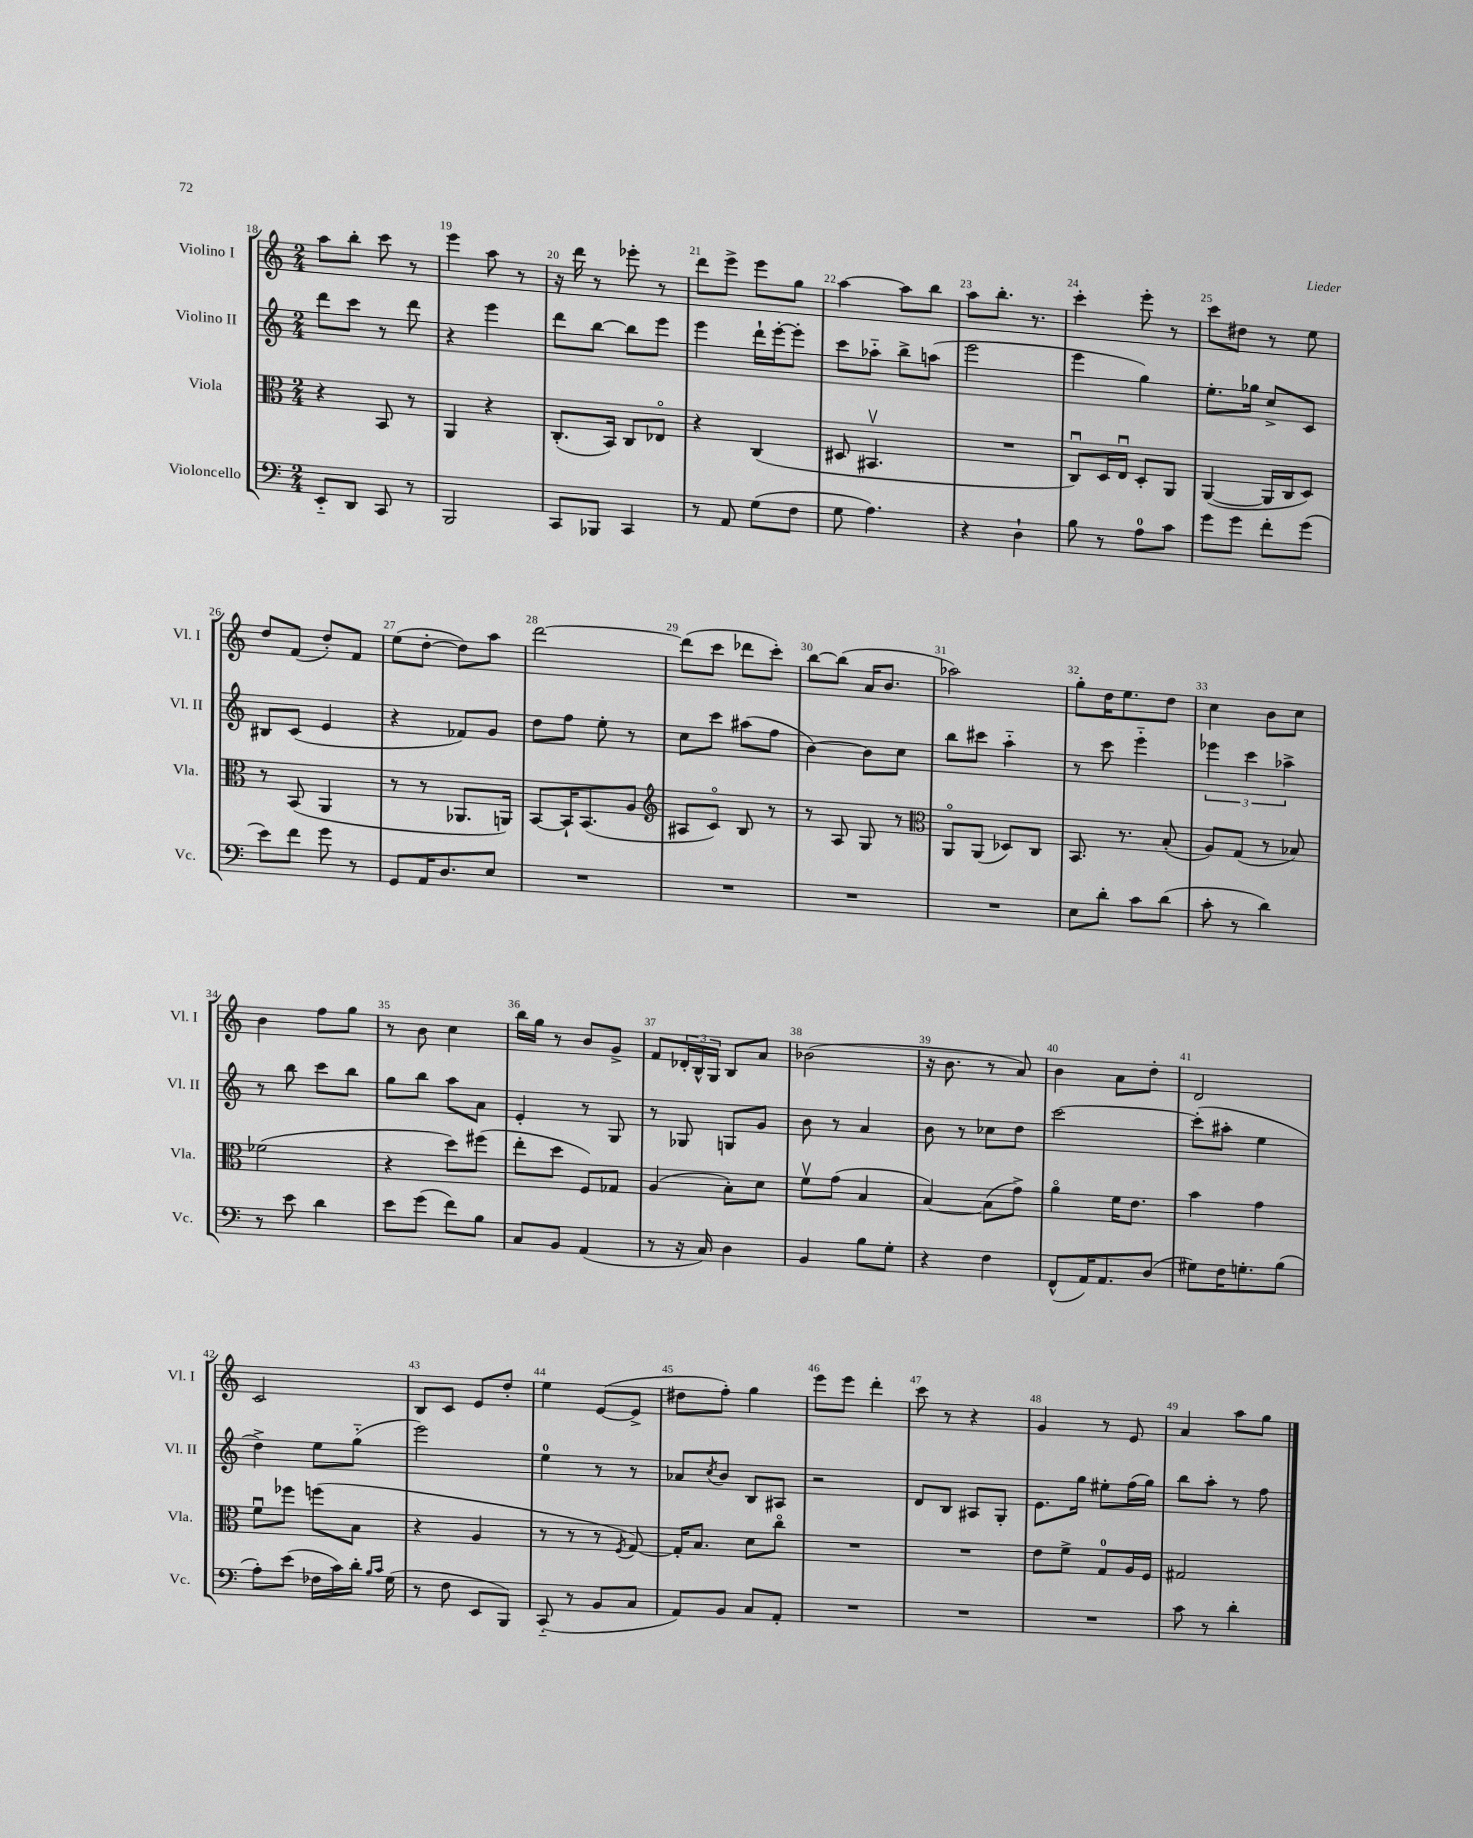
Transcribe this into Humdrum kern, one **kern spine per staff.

**kern	**kern	**kern	**kern
*part4	*part3	*part2	*part1
*staff4	*staff3	*staff2	*staff1
*I"Violoncello	*I"Viola	*I"Violino II	*I"Violino I
*I'Vc.	*I'Vla.	*I'Vl. II	*I'Vl. I
*clefF4	*clefC3	*clefG2	*clefG2
*k[]	*k[]	*k[]	*k[]
*M2/4	*M2/4	*M2/4	*M2/4
=18	=18	=18	=18
8EE/L	4r	8ddd\L	8aa\L
8DD/J	.	8ccc\J	8bb'\J
8CC/	8BB/	8r	8ccc\
8r	8r	8ddd\	8r
=19	=19	=19	=19
2BBB/	4AA/	4r	4eee\
.	4r	4eee\	8aa\
.	.	.	8r
=20	=20	=20	=20
8CC/L	(8.C'/L	8ddd\L	16r
.	.	.	16ddd\
8BBB-X/J	.	[8bb\J	8r
.	16BB/Jk)	.	.
4CC/	8C/L	8bb\L]	8eee-X'\
.	8E-X/J	8eee\J	8r
=21	=21	=21	=21
8r	4r	4eee\	8ddd\L
8AA/	.	.	8eee^\J
(8G\L	(4C/	16ddd`\LL	8eee\L
.	.	[16eee'\J	.
8F\J	.	8eee'\J]	8gg\J
=22	=22	=22	=22
8G\	8D#X/	8ccc\L	[4aa\
4.A\)	4.BB#Xv/	8aa-X\J	.
.	.	8bb^\L	8aa\L]
.	.	(8aan\J	8bb\J
=23	=23	=23	=23
4r	2r	2eee\	8aa\L
.	.	.	8.bb'\J
4D`\	.	.	.
.	.	.	8.r
=24	=24	=24	=24
8B\	8Cu/L)	4eee\	4ccc'\
8r	16D/L	.	.
.	16Eu/JJ	.	.
8A\L	8D'/L	4gg\)	8eee'\
8c\J	8AA/J	.	8r
=25	=25	=25	=25
8g\L	([4AA/	8.ee'\L	8ccc\L
8g\J	.	.	8dd#X\J
.	.	16gg-X\Jk	.
8f'\L	16AA/LL]	8cc^/L	8r
.	16C/J	.	.
(8g\J	8D/J)	8c/J	8ee\
!!LO:LB:g=z
=26	=26	=26	=26
8e\L)	8r	8B#X/L	8dd/L
8f\J	(8BB/	(8c/J	(8f/J
8g\	4AA/	4e/	8dd'/L)
8r	.	.	8f/J
=27	=27	=27	=27
8GG/L	8r	4r	(8ee\L
16AA/K	8r	.	[8dd'\J
8.D/	.	.	.
.	8.AA-X/L	8f-X/L)	8dd\L])
8E/J	.	8g/J	8aa\J
.	16AAn/Jk)	.	.
=28	=28	=28	=28
2r	[8BB/L	8dd\L	[2ddd\
.	16BB`/K]	8ff\J	.
.	(8.BB/	.	.
.	.	8ee'\	.
.	8A/J	8r	.
=29	=29	=29	=29
*	*clefG2	*	*
2r	8A#X/L	8cc\L	(8ddd\L]
.	8c/J)	8ccc\J	8ccc\J
.	8B/	(8aa#X\L	8ddd-X\L
.	8r	8ff\J	8ccc'\J)
=30	=30	=30	=30
2r	8r	[4b\)	[8bb\L
.	8A/	.	(8bb\J]
.	8G/	8b\L]	16a/KL
.	.	.	8.b/J
.	8r	8cc\J	.
=31	=31	=31	=31
*	*clefC3	*	*
2r	8AA/L	8bb\L	2aa-X\)
.	(8AA/J	8ccc#X\J	.
.	8D-X/L)	4aa\	.
.	8C/J	.	.
=32	=32	=32	=32
8E\L	8.BB/	8r	8gg'\L
8d'\J	.	8ccc\	16dd\K
.	8.r	.	8.ee\
8c\L	.	4eee\	.
(8d\J	(8B'/	.	8dd\J
=33	=33	=33	=33
8c'\	8A/L)	6eee-X\	4cc\
8r	(8G/J	.	.
.	.	6ccc\	.
4d\)	8r	.	8b\L
.	.	6aa-X^\	.
.	8B-X/)	.	8cc\J
!!LO:LB:g=z
=34	=34	=34	=34
8r	(2f-X\	8r	4b\
8e\	.	8bb\	.
4d\	.	8ccc\L	8ff\L
.	.	8bb\J	8gg\J
=35	=35	=35	=35
8e\L	4r	8gg\L	8r
(8g\J	.	8bb\J	8b\
8f\L)	8dd\L)	8aa\L	4cc\
8B\J	(8ff#X\J	8a\J	.
=36	=36	=36	=36
8C/L	8ee'\L	4e'/	16bb\LL
.	.	.	16gg\JJ
8BB/J	8dd\J	.	8r
(4AA/	8F/L)	8r	8b/L
.	8G-X/J	8G/	8g^/J
=37	=37	=37	=37
8r	(4A/	8r	8f/L
16r	.	8G-X/	24d-X'/L
.	.	.	24B^^/
16C/)	.	.	.
.	.	.	24G/JJ
4D\	8B'\L)	8Gn/L	8B/L
.	8d\J	8g/J	8a/J
=38	=38	=38	=38
4BB/	8fv\L	8b\	(2b-X\
.	(8g\J	8r	.
8B\L	4B/	4a/	.
8G'\J	.	.	.
=39	=39	=39	=39
4r	[4B/)	8b\	16r
.	.	.	8.b\
.	.	8r	.
4F\	(8B\L]	8cc-X\L	8r
.	8g^\J)	8dd\J	8a/)
=40	=40	=40	=40
(8FF^^/L	4a\	[2ccc\	4b\
16AA/K)	.	.	.
8.AA/	.	.	.
.	16f\KL	.	8a\L
.	8.e\J	.	.
(8D/J	.	.	8dd'\J
=41	=41	=41	=41
8G#X\L)	4b\	(8ccc'\L]	2d/
16F\K	.	8aa#X'\J	.
8.Gn'\	.	.	.
.	4g\	4ee\	.
(8B\J	.	.	.
!!LO:LB:g=z
=42	=42	=42	=42
8A'\L)	8fu\L	4dd^\)	2c/
(8e\J	8ff-X\J	.	.
16F-X\LL	(8ffn\L	8ee\L	.
16c\)	.	.	.
16d'\JJ	8B\J	(8gg\J	.
16qqB/LL	.	.	.
16qqc/JJ	.	.	.
(16G\	.	.	.
=43	=43	=43	=43
8r	4r	2eee\)	8B/L
8F\	.	.	8c/J
8EE/L	4A/	.	8e/L
8BBB/J)	.	.	8dd'/J
=44	=44	=44	=44
(8CC/	8r	4ee\	4ee\
8r	8r	.	.
8BB/L	8r	8r	([8e/L
.	8qF/	.	.
8C/J	[8G/)	8r	8e^/J]
=45	=45	=45	=45
8AA/L)	16G'/KL]	8a-X/L	8dd#X\L
.	8.B/J	.	.
.	.	8qcc/	.
8BB/J	.	8b/J	8ff'\J)
8C/L	8d\L	8B/L	4gg\
8AA'/J	8cc\J	8A#X/J	.
=46	=46	=46	=46
2r	2r	2r	8eee\L
.	.	.	8eee\J
.	.	.	4ddd'\
=47	=47	=47	=47
2r	2r	8d/L	8ccc\
.	.	8B/J	8r
.	.	8A#X/L	4r
.	.	8G'/J	.
=48	=48	=48	=48
2r	8e\L	8.e\L	4g/
.	8f^\J	.	.
.	.	16gg\Jk	.
.	8G/L	8ee#X'\L	8r
.	16A/L	(16ff\L	8e/
.	16F/JJ	16gg\JJ)	.
=49	=49	=49	=49
8c\	2G#X/	8bb\L	4a/
8r	.	8aa'\J	.
4d'\	.	8r	8aa\L
.	.	8ff\	8gg\J
==	==	==	==
*-	*-	*-	*-
